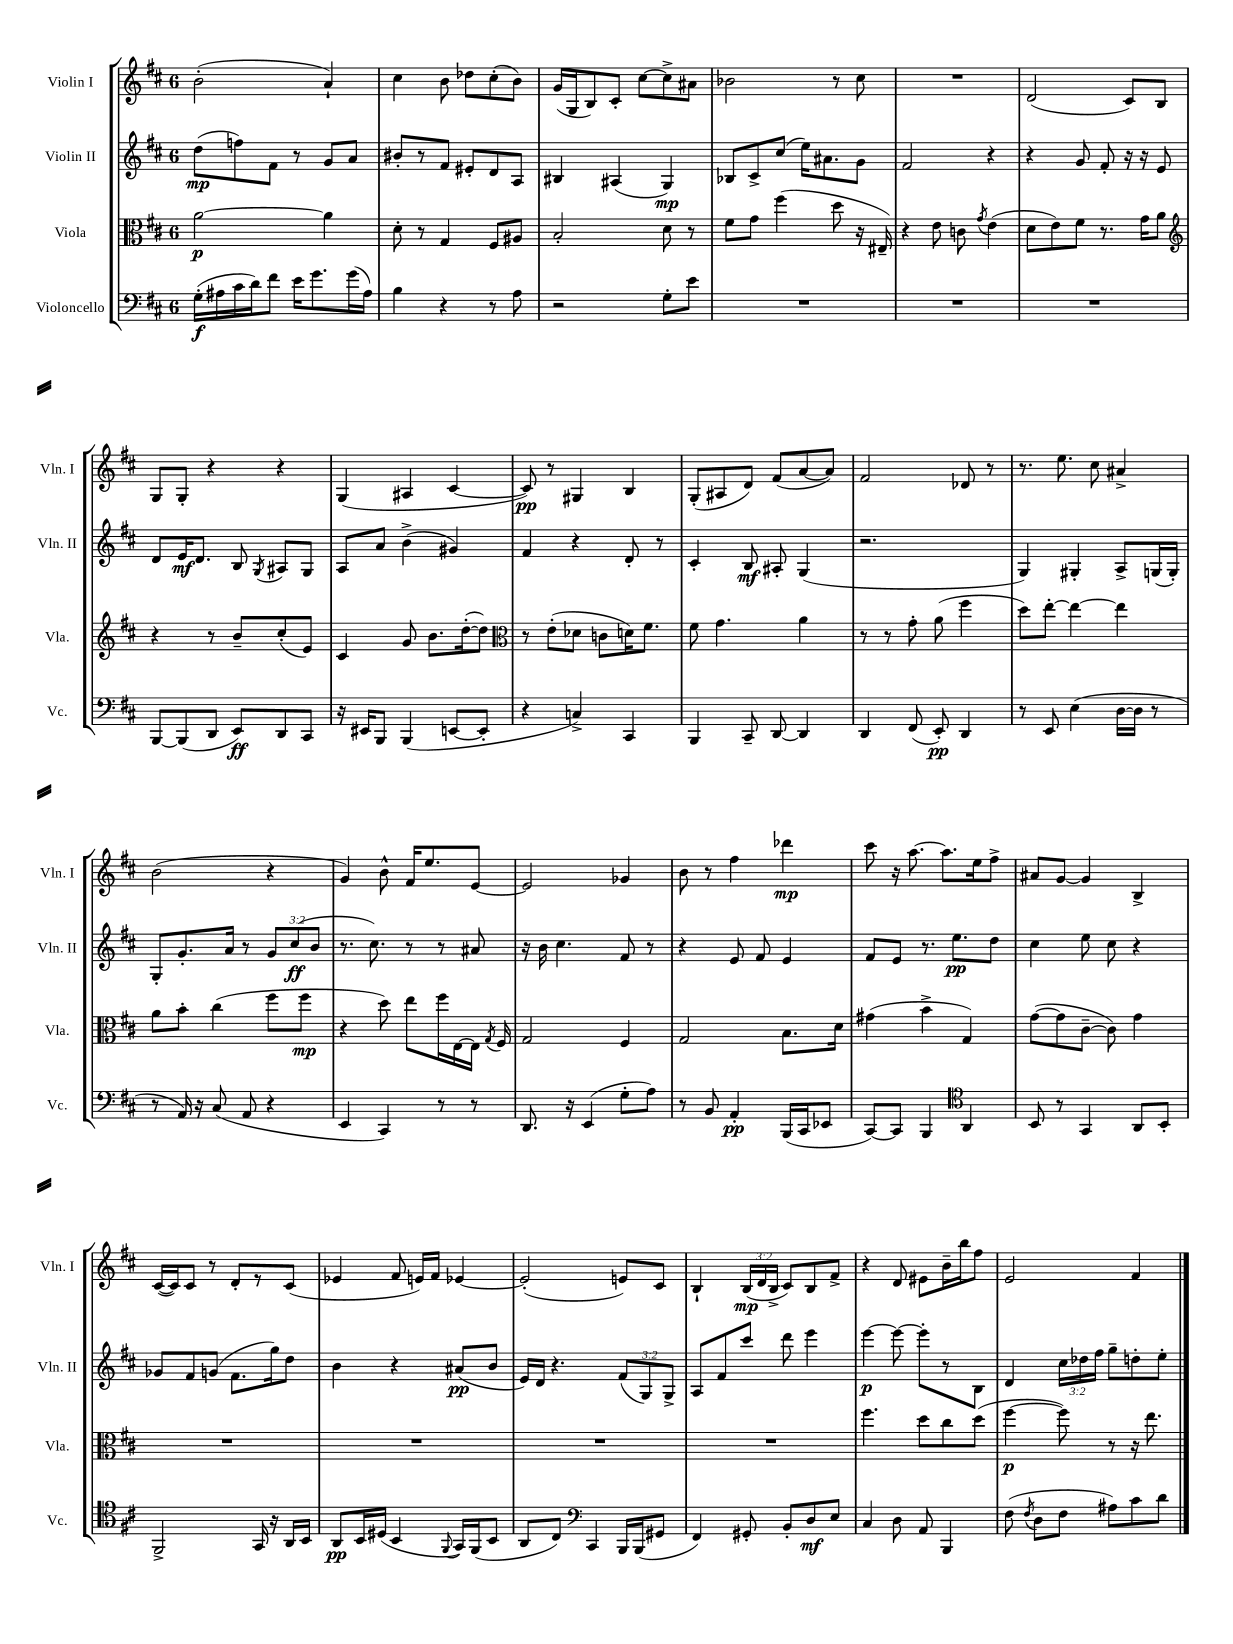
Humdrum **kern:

**kern	**dynam	**kern	**dynam	**kern	**dynam	**kern	**dynam
*part4	*part4	*part3	*part3	*part2	*part2	*part1	*part1
*staff4	*staff4	*staff3	*staff3	*staff2	*staff2	*staff1	*staff1
*I"Violoncello	*	*I"Viola	*	*I"Violin II	*	*I"Violin I	*
*I'Vc.	*	*I'Vla.	*	*I'Vln. II	*	*I'Vln. I	*
*clefF4	*	*clefC3	*	*clefG2	*	*clefG2	*
*k[f#c#]	*	*k[f#c#]	*	*k[f#c#]	*	*k[f#c#]	*
*M6/8	*	*M6/8	*	*M6/8	*	*M6/8	*
=1	=1	=1	=1	=1	=1	=1	=1
(16G'\LL	f	[2a\	p	(8dd\L	mp	(2b'\	.
16A#X\	.	.	.	.	.	.	.
16c#\	.	.	.	8ffn\)	.	.	.
16d\J)	.	.	.	.	.	.	.
8f#\J	.	.	.	8f#\J	.	.	.
16e\KL	.	.	.	8r	.	.	.
8.g\	.	.	.	.	.	.	.
.	.	4a\]	.	8g/L	.	4a`/)	.
(16g\L	.	.	.	8a/J	.	.	.
16A#\JJ)	.	.	.	.	.	.	.
=2	=2	=2	=2	=2	=2	=2	=2
4B\	.	8d'\	.	8b#X'/L	.	4cc#\	.
.	.	8r	.	8r	.	.	.
4r	.	4G/	.	8f#/J	.	8b\	.
.	.	.	.	8e#X'/L	.	8dd-X\L	.
8r	.	8F#/L	.	8d/	.	(8cc#'\	.
8A\	.	8A#X/J	.	8A/J	.	8b\J)	.
=3	=3	=3	=3	=3	=3	=3	=3
2r	.	2B'/	.	4B#X/	.	(16g/LL	.
.	.	.	.	.	.	16G/J	.
.	.	.	.	.	.	8B/)	.
.	.	.	.	(4A#X/	.	8c#'/J	.
.	.	.	.	.	.	[8cc#\L	.
8G'\L	.	8d\	.	4G/)	mp	8cc#^\]	.
8e\J	.	8r	.	.	.	8a#X\J	.
=4	=4	=4	=4	=4	=4	=4	=4
2.r	.	8f#\L	.	8B-X/L	.	2b-X\	.
.	.	8g\J	.	8c#^/	.	.	.
.	.	(4ff#\	.	(8cc#/J	.	.	.
.	.	.	.	16ee\KL)	.	.	.
.	.	.	.	8.a#X\	.	.	.
.	.	8dd\	.	.	.	8r	.
.	.	16r	.	8g\J	.	8cc#\	.
.	.	16E#X~/)	.	.	.	.	.
=5	=5	=5	=5	=5	=5	=5	=5
2.r	.	4r	.	2f#/	.	2.r	.
.	.	8e\	.	.	.	.	.
.	.	8cn\	.	.	.	.	.
.	.	8qg/	.	.	.	.	.
.	.	(4e\	.	4r	.	.	.
=6	=6	=6	=6	=6	=6	=6	=6
2.r	.	8d\L	.	4r	.	(2d/	.
.	.	8e\)	.	.	.	.	.
.	.	8f#\J	.	8g/	.	.	.
.	.	8.r	.	8f#'/	.	.	.
.	.	.	.	16r	.	8c#/L)	.
.	.	16g\KL	.	16r	.	.	.
.	.	8a\J	.	8e/	.	8B/J	.
!!LO:LB:g=z
=7	=7	=7	=7	=7	=7	=7	=7
*	*	*clefG2	*	*	*	*	*
[8BBB/L	.	4r	.	8d/L	.	8G/L	.
(8BBB/]	.	.	.	16e/K	mf	8G'/J	.
.	.	.	.	8.d/J	.	.	.
8DD/J	.	8r	.	.	.	4r	.
8EE/L)	ff	8b~/L	.	8B/	.	.	.
.	.	.	.	8qG/	.	.	.
8DD/	.	(8cc#'/	.	8A#X/L	.	4r	.
8CC#/J	.	8e/J)	.	8G/J	.	.	.
=8	=8	=8	=8	=8	=8	=8	=8
16r	.	4c#/	.	8A/L	.	(4G/	.
16EE#X/KL	.	.	.	.	.	.	.
8BBB/J	.	.	.	8a/J	.	.	.
(4BBB/	.	8g/	.	(4b^\	.	4A#X/	.
.	.	8.b\L	.	.	.	.	.
[8EEn/L	.	.	.	4g#X/)	.	[4c#/	.
.	.	([16dd'\k	.	.	.	.	.
8EE'/J]	.	8dd\J])	.	.	.	.	.
=9	=9	=9	=9	=9	=9	=9	=9
*	*	*clefC3	*	*	*	*	*
4r	.	8r	.	4f#/	.	8c#/])	pp
.	.	(8e'\L	.	.	.	8r	.
4Cn^/)	.	8d-X\J	.	4r	.	4G#X/	.
.	.	8cn\L	.	.	.	.	.
4CC#/	.	16dn\K)	.	8d'/	.	4B/	.
.	.	8.f#\J	.	.	.	.	.
.	.	.	.	8r	.	.	.
=10	=10	=10	=10	=10	=10	=10	=10
4BBB/	.	8f#\	.	4c#'/	.	(8G'/L	.
.	.	4.g\	.	.	.	8A#X/	.
8CC#~/	.	.	.	8B/	mf	8d/J)	.
[8DD/	.	.	.	8A#X'/	.	(8f#/L	.
4DD/]	.	4a\	.	(4G/	.	[8a/	.
.	.	.	.	.	.	8a/J])	.
=11	=11	=11	=11	=11	=11	=11	=11
4DD/	.	8r	.	2.r	.	2f#/	.
.	.	8r	.	.	.	.	.
(8FF#/	.	8g'\	.	.	.	.	.
8EE'/)	pp	(8a\	.	.	.	.	.
4DD/	.	4ff#\	.	.	.	8d-X/	.
.	.	.	.	.	.	8r	.
=12	=12	=12	=12	=12	=12	=12	=12
8r	.	8dd\L)	.	4G/)	.	8.r	.
8EE/	.	[8ee'\J	.	.	.	.	.
.	.	.	.	.	.	8.ee\	.
(4E\	.	4ee\_	.	4G#X'/	.	.	.
.	.	.	.	.	.	8cc#\	.
[16D\LL	.	4ee\]	.	8A^/L	.	4a#X^/	.
16D\JJ]	.	.	.	.	.	.	.
8r	.	.	.	(16Gn/L	.	.	.
.	.	.	.	16G'/JJ)	.	.	.
!!LO:LB:g=z
=13	=13	=13	=13	=13	=13	=13	=13
8r	.	8a\L	.	8G'/L	.	(2b\	.
16AA/)	.	8b'\J	.	8.g'/	.	.	.
16r	.	.	.	.	.	.	.
(8C#/	.	(4cc#\	.	.	.	.	.
.	.	.	.	16a/Jk	.	.	.
8AA/	.	.	.	8r	.	.	.
4r	.	8ff#\L	.	12g/L	.	4r	.
.	.	.	.	(12cc#/	ff	.	.
.	.	8ff#\J	mp	.	.	.	.
.	.	.	.	12b/J	.	.	.
=14	=14	=14	=14	=14	=14	=14	=14
4EE/	.	4r	.	8.r	.	4g/)	.
.	.	.	.	8.cc#\)	.	.	.
4CC#/)	.	8dd\)	.	.	.	8b^^\	.
.	.	8ee\L	.	8r	.	16f#/KL	.
.	.	.	.	.	.	8.ee/	.
8r	.	16ff#\L	.	8r	.	.	.
.	.	[16E\	.	.	.	.	.
8r	.	16E\JJ]	.	8a#X/	.	[8e/J	.
.	.	8qG/	.	.	.	.	.
.	.	16F#/	.	.	.	.	.
=15	=15	=15	=15	=15	=15	=15	=15
8.DD/	.	2G/	.	16r	.	2e/]	.
.	.	.	.	16b\	.	.	.
.	.	.	.	4.cc#\	.	.	.
16r	.	.	.	.	.	.	.
(4EE/	.	.	.	.	.	.	.
8G'\L	.	4F#/	.	8f#/	.	4g-X/	.
8A\J)	.	.	.	8r	.	.	.
=16	=16	=16	=16	=16	=16	=16	=16
8r	.	2G/	.	4r	.	8b\	.
8BB/	.	.	.	.	.	8r	.
4AA'/	pp	.	.	8e/	.	4ff#\	.
.	.	.	.	8f#/	.	.	.
(16BBB/LL	.	8.B\L	.	4e/	.	4ddd-X\	mp
16CC#/J	.	.	.	.	.	.	.
8EE-X/J	.	.	.	.	.	.	.
.	.	16d\Jk	.	.	.	.	.
=17	=17	=17	=17	=17	=17	=17	=17
[8CC#/L)	.	(4g#X\	.	8f#/L	.	8ccc#\	.
8CC#/J]	.	.	.	8e/J	.	16r	.
.	.	.	.	.	.	[8.aa\	.
4BBB/	.	4b^\	.	8.r	.	.	.
.	.	.	.	.	.	8.aa\L]	.
.	.	.	.	8.ee\L	pp	.	.
*clefC4	*	*	*	*	*	*	*
4AA/	.	4G/)	.	.	.	.	.
.	.	.	.	.	.	16ee\k	.
.	.	.	.	8dd\J	.	8ff#^\J	.
=18	=18	=18	=18	=18	=18	=18	=18
8BB/	.	([8g\L	.	4cc#\	.	8a#X/L	.
8r	.	8g\]	.	.	.	[8g/J	.
4GG/	.	[8c#~\J	.	8ee\	.	4g/]	.
.	.	8c#\])	.	8cc#\	.	.	.
8AA/L	.	4g\	.	4r	.	4B^/	.
8BB'/J	.	.	.	.	.	.	.
!!LO:LB:g=z
=19	=19	=19	=19	=19	=19	=19	=19
2FF#^/	.	2.r	.	8g-X/L	.	([16c#/LL	.
.	.	.	.	.	.	16c#/J])	.
.	.	.	.	8f#/	.	8c#/J	.
.	.	.	.	(8gn/J	.	8r	.
.	.	.	.	8.f#\L	.	8d'/L	.
16GG/	.	.	.	.	.	8r	.
16r	.	.	.	16gg\k)	.	.	.
16AA/LL	.	.	.	8dd\J	.	(8c#/J	.
16BB/JJ	.	.	.	.	.	.	.
=20	=20	=20	=20	=20	=20	=20	=20
8AA/L	pp	2.r	.	4b\	.	4e-X/	.
16BB/L	.	.	.	.	.	.	.
(16D#X/JJ	.	.	.	.	.	.	.
4BB/	.	.	.	4r	.	8f#/	.
.	.	.	.	.	.	16en/LL)	.
.	.	.	.	.	.	16f#/JJ	.
8qqFF#/	.	.	.	.	.	.	.
16GG/LL)	.	.	.	(8a#X/L	pp	[4e-X/	.
(16FF#/J	.	.	.	.	.	.	.
8BB/J	.	.	.	8b/J	.	.	.
=21	=21	=21	=21	=21	=21	=21	=21
8AA/L	.	2.r	.	16e/LL)	.	(2e-'/]	.
.	.	.	.	16d/JJ	.	.	.
8C#/J)	.	.	.	4.r	.	.	.
*clefF4	*	*	*	*	*	*	*
4CC#/	.	.	.	.	.	.	.
16BBB/LL	.	.	.	(12f#/L	.	8en/L)	.
(16BBB/J	.	.	.	.	.	.	.
.	.	.	.	12G/)	.	.	.
8GG#X/J	.	.	.	.	.	8c#/J	.
.	.	.	.	12G^/J	.	.	.
=22	=22	=22	=22	=22	=22	=22	=22
4FF#/)	.	2.r	.	8A/L	.	4B`/	.
.	.	.	.	8f#/	.	.	.
8GG#X'/	.	.	.	8ccc#/J	.	(24B/LL	mp
.	.	.	.	.	.	24d/	.
.	.	.	.	.	.	24B^/JJ	.
8BB'/L	.	.	.	8ddd\	.	8c#/L)	.
8D/	mf	.	.	4eee\	.	8B/	.
8E/J	.	.	.	.	.	8f#^/J	.
=23	=23	=23	=23	=23	=23	=23	=23
4C#/	.	4.ff#\	.	[4eee\	p	4r	.
8D\	.	.	.	8eee\_	.	8d/	.
8AA/	.	8dd\L	.	8eee'\L]	.	8e#X\L	.
4BBB/	.	8cc#\	.	8r	.	16b~\L	.
.	.	.	.	.	.	16bb\J	.
.	.	(8dd\J	.	8B\J	.	8ff#\J	.
=24	=24	=24	=24	=24	=24	=24	=24
(8F#\	.	[4ff#\	p	4d/	.	2e/	.
8qF#/	.	.	.	.	.	.	.
8D\L	.	.	.	.	.	.	.
8F#\J	.	8ff#\])	.	24cc#\LL	.	.	.
.	.	.	.	24dd-X\	.	.	.
.	.	.	.	24ff#\JJ	.	.	.
8A#X\L)	.	8r	.	8gg~\L	.	.	.
8c#\	.	16r	.	8ddn'\	.	4f#/	.
.	.	8.ee\	.	.	.	.	.
8d\J	.	.	.	8ee'\J	.	.	.
==	==	==	==	==	==	==	==
*-	*-	*-	*-	*-	*-	*-	*-
